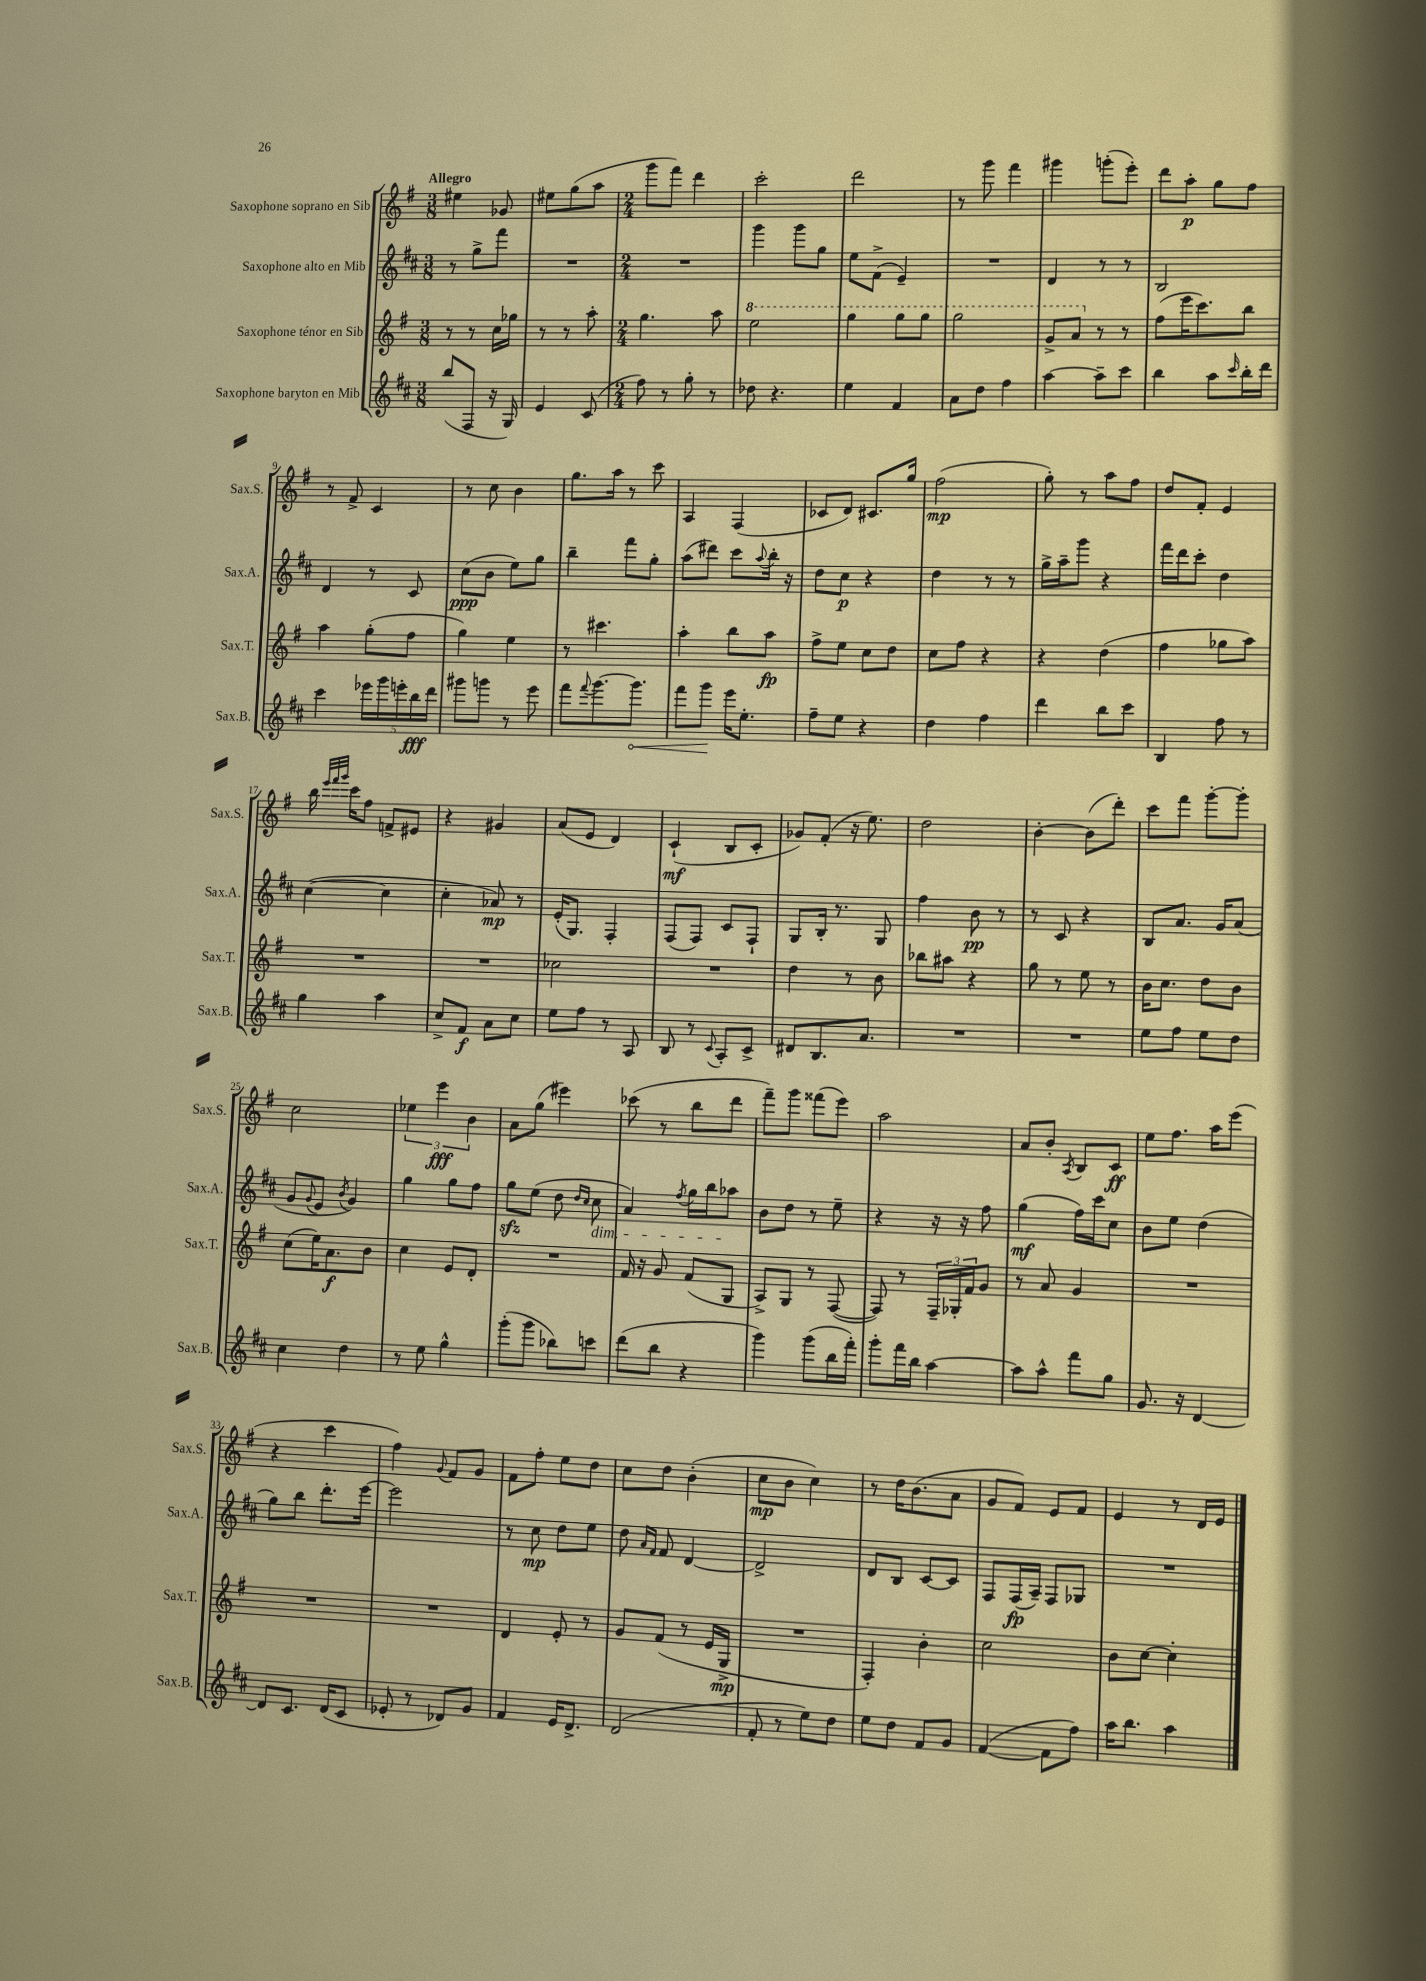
<<
\new StaffGroup <<
\new Staff = "s0" \with { instrumentName = "Saxophone soprano en Sib" shortInstrumentName = "Sax.S." } {
    \clef treble \key g \major \numericTimeSignature \time 3/8 \tempo "Allegro"
    eis''4 ges'8 |
    eis''8 g''8( a''8 |
    \numericTimeSignature \time 2/4 g'''8 fis'''8) d'''4 |
    c'''2-. |
    d'''2 |
    r8 g'''8 fis'''4 |
    gis'''4 g'''8-.( e'''8-.) |
    d'''8 a''8-.\p g''8 fis''8 |
    r8 fis'8-> c'4 |
    r8 c''8 b'4 |
    g''8. a''16 r8 c'''8 |
    a4 fis4( |
    ces'8 d'8) cis'8. g''16 |
    fis''2\mp( |
    g''8-.) r8 a''8 fis''8 |
    d''8 fis'8-. e'4 |
    b''16 \grace { e'''32 fis'''32 g'''32 } c'''16 fis''8 f'8-> eis'8 |
    r4 gis'4 |
    a'8( e'8 d'4) |
    c'4-!\mf( b8 c'8-. |
    ges'8) fis'8-.( r16 e''8.) |
    d''2 |
    b'4~-. b'8( d'''8-.) |
    c'''8 fis'''8 g'''8~-. g'''8-. |
    c''2 |
    \tuplet 3/2 { ees''4 e'''4\fff b'4 } |
    a'8 g''8( eis'''4) |
    ces'''8( r8 b''8 d'''8 |
    fis'''8--) g'''8 fisis'''8( e'''8) |
    a''2 |
    a'8 b'8-. \acciaccatura { a8 } b8 c'8\ff |
    e''8 fis''8. a''16 e'''8( |
    r4 c'''4 |
    fis''4) \appoggiatura { g'8 } fis'8 g'8 |
    fis'8 fis''8-. e''8 d''8 |
    c''8 d''8 b'4-.( |
    c''8\mp b'8 c''4) |
    r8 d''16 b'8.( a'8 |
    g'8 fis'8) e'8 fis'8 |
    e'4 r8 d'16 e'16 \bar "|." |
}
\new Staff = "s1" \with { instrumentName = "Saxophone alto en Mib" shortInstrumentName = "Sax.A." } {
    \clef treble \key d \major \numericTimeSignature \time 3/8
    r8 g''8-> fis'''8 |
    R4. |
    \numericTimeSignature \time 2/4 R2 |
    g'''4 g'''8 g''8 |
    e''8 fis'8->( e'4--) |
    R2 |
    d'4 r8 r8 |
    b2 |
    d'4 r8 cis'8 |
    cis''8\ppp( b'8 e''8) g''8 |
    b''4-- fis'''8 g''8-. |
    a''8( dis'''8) cis'''8 \appoggiatura { a''8 } b''16-. r16 |
    d''8 cis''8\p r4 |
    d''4 r8 r8 |
    g''16-> a''16-- g'''8 r4 |
    fis'''16 d'''16 cis'''8-. d''4 |
    cis''4~( cis''4 |
    cis''4-. aes'8\mp) r8 |
    e'16-.( g8.) fis4-. |
    fis8( fis8) cis'8 fis8-! |
    g8 b16-. r8. g8 |
    fis''4 b'8\pp r8 |
    r8 cis'8 r4 |
    b8 a'8. g'16 a'8( |
    g'8 \appoggiatura { g'8 } e'8 \acciaccatura { b'8 } g'4) |
    g''4 g''8 fis''8 |
    g''8\sfz e''8( d''8 \grace { d''16 cis''16 } cis''8\dim |
    a'4) \acciaccatura { fis''8 } g''16 b''16 aes''8\! |
    b'8 d''8 r8 e''8-- |
    r4 r16 r16 fis''8 |
    g''4\mf( fis''16) cis'''16 cis''8 |
    b'8 e''8 d''4( |
    g''8) b''8 d'''8.-. e'''16~ |
    e'''2 |
    r8 cis''8\mp d''8 e''8 |
    d''8 \grace { a'16 fis'16 } fis'8 d'4~ |
    d'2-> |
    d'8 b8 cis'8~ cis'8 |
    fis8 fis16\fp( a16--) fis8 ges8 |
    R2 \bar "|." |
}
\new Staff = "s2" \with { instrumentName = "Saxophone ténor en Sib" shortInstrumentName = "Sax.T." } {
    \clef treble \key g \major \numericTimeSignature \time 3/8
    r8 r8 c''16 ges''16 |
    r8 r8 a''8-. |
    \numericTimeSignature \time 2/4 g''4. a''8 |
    \ottava #1 e'''2 |
    g'''4 g'''8 g'''8 |
    g'''2 |
    g''8-> a''8 \ottava #0 r8 r8 |
    fis''8( e'''16 c'''8.) b''8 |
    a''4 g''8-.( fis''8 |
    g''4) e''4 |
    r8 cis'''4. |
    a''4-. b''8 a''8\fp |
    fis''8-> e''8 c''8 d''8 |
    c''8 fis''8 r4 |
    r4 d''4( |
    fis''4 ges''8 a''8) |
    R2 |
    R2 |
    ces''2 |
    R2 |
    d''4 r8 b'8 |
    bes''8 ais''8 r4 |
    g''8 r8 e''8 r8 |
    b'16 c''8. d''8 b'8 |
    c''8( e''16) a'8.\f b'8 |
    c''4 e'8 d'8-. |
    R2 |
    fis'16 r16 g'8 fis'8( g8 |
    a8->) g8 r8 fis8~( |
    fis8) r8 \tuplet 3/2 { fis16-- ges16-. fis'16 } g'8 |
    r8 a'8 g'4 |
    R2 |
    R2 |
    R2 |
    d'4 e'8-. r8 |
    g'8 fis'8( r8 e'16 g16->\mp |
    R2 |
    fis4-.) b'4-. |
    c''2 |
    b'8 c''8~ c''4-. \bar "|." |
}
\new Staff = "s3" \with { instrumentName = "Saxophone baryton en Mib" shortInstrumentName = "Sax.B." } {
    \clef treble \key d \major \numericTimeSignature \time 3/8
    b''8( fis8 r16 g16) |
    e'4 cis'8( |
    \numericTimeSignature \time 2/4 fis''8) r8 g''8-. r8 |
    des''8 r4. |
    e''4 fis'4 |
    a'8 d''8 fis''4 |
    a''4~ a''8-- cis'''8 |
    b''4 a''8 \grace { cis'''16 } b''16-. d'''16 |
    cis'''4 \tuplet 5/4 { ees'''16 g'''16 e'''16-. b''16\fff d'''16 } |
    gis'''8 g'''8 r8 e'''8 |
    fis'''8 \appoggiatura { fis'''8 } g'''8.~ \once \override Hairpin.circled-tip = ##t g'''8.\< |
    fis'''8 g'''8\! e'''16 e''8.-. |
    fis''8-- e''8 r4 |
    d''4 fis''4 |
    d'''4 b''8 cis'''8 |
    b4 fis''8 r8 |
    g''4 a''4 |
    cis''8-> fis'8\f a'8 cis''8 |
    e''8 fis''8 r8 a8 |
    b8 r8 \appoggiatura { cis'8 } a8-. cis'8-> |
    dis'8 b8. a'8. |
    R2 |
    R2 |
    e''8 fis''8 e''8 d''8 |
    cis''4 d''4 |
    r8 e''8 g''4-^ |
    g'''8-.( g'''8 bes''8) c'''8 |
    d'''8( b''8 r4 |
    g'''4) g'''8( b''16 fis'''16-.) |
    g'''8-. fis'''16 b''16 a''4~ |
    a''8 a''8-^ fis'''8 g''8 |
    g'8. r16 d'4~ |
    d'8 cis'8. d'16( cis'8 |
    ees'8-. r8 des'8) g'8 |
    fis'4 e'16 d'8.-> |
    d'2( |
    fis'8-. r8 e''8) d''8 |
    e''8 d''8 fis'8 g'8 |
    fis'4~( fis'8 fis''8) |
    a''16 b''8. a''4 \bar "|." |
}
>>
>>
